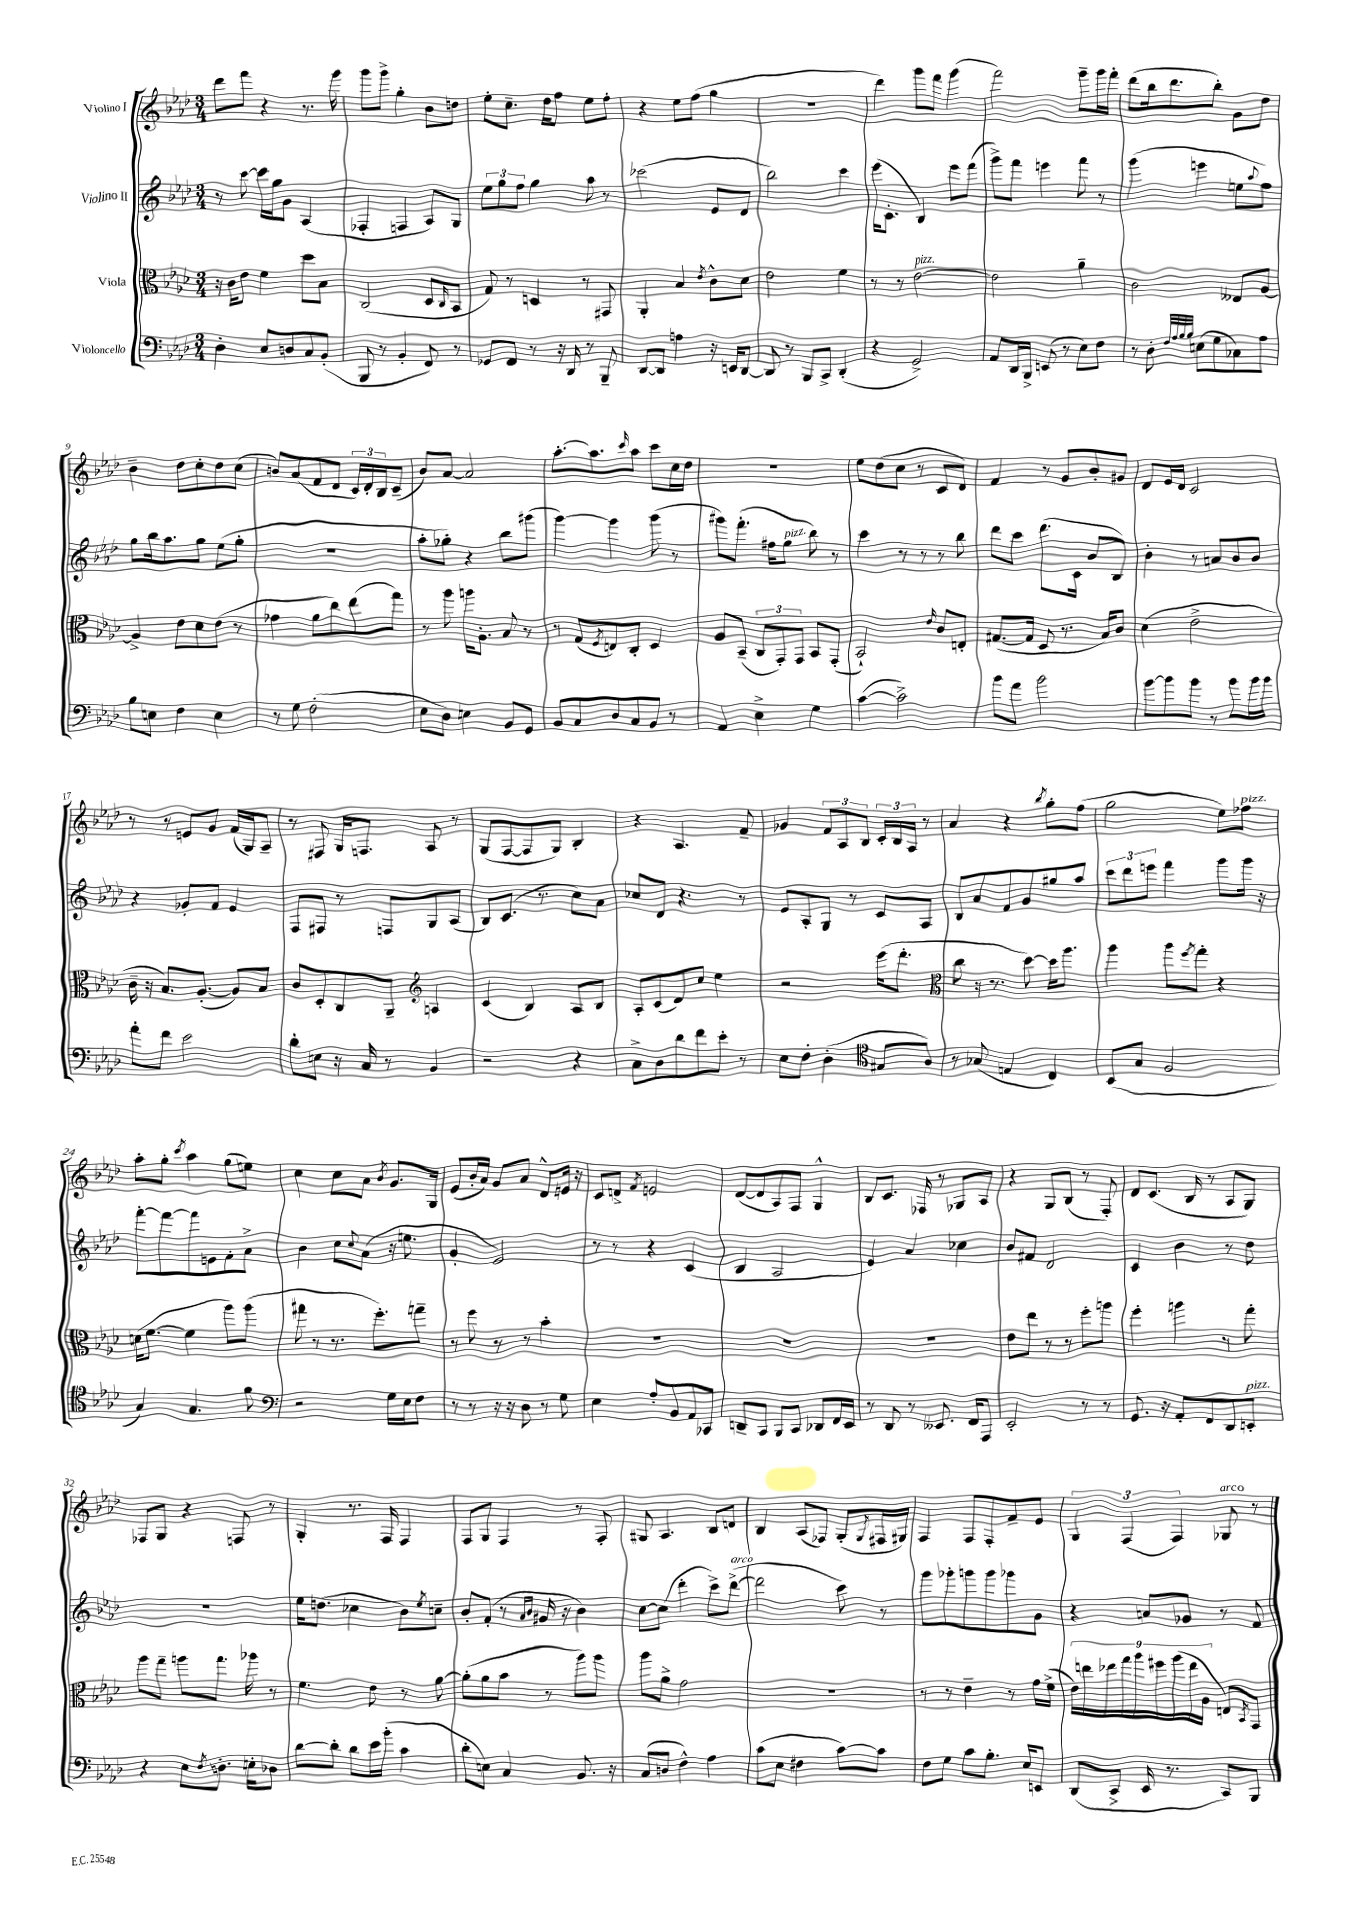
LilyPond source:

<<
\new StaffGroup <<
\new Staff = "s0" \with { instrumentName = "Violino I" } {
    \clef treble \key aes \major \numericTimeSignature \time 3/4
    des'''8 f'''8 r4 r8. g'''16 |
    g'''8 g'''8-> g''4-. bes'8 d''8 |
    ees''8-. c''8.-- des''16 f''8 ees''8 f''8-. |
    r4 ees''8 f''8( g''4 |
    R2. |
    des'''4) g'''8 f'''8 g'''4( |
    f'''2) g'''8-- g'''16 f'''16-. |
    des'''8( bes''16 des'''8. bes''8-.) g'8 des''8 |
    bes'4-- des''8 c''8-. des''8 c''8( |
    b'8) aes'8( f'8 des'8 \tuplet 3/2 { c'16) des'16-. bes16 } c'8--( |
    bes'8) aes'8~ aes'2 |
    aes''8.~-. aes''8. \grace { c'''16 } aes''8 c'''8 c''16 des''16 |
    R2. |
    ees''8 des''8( c''8 r8 c'8 des'8) |
    f'4 r8 g'8 bes'8-. gis'8 |
    des'8 ees'16 des'16 c'2 |
    r8 r8 e'8 g'8 f'16( g16) aes8-- |
    r8 fis8 g16 f8. aes8 r8 |
    g8( f8~ f8 g8) bes4-. |
    r4 aes4. f'8-- |
    ges'4 \tuplet 3/2 { f'8 aes8 bes8 } \tuplet 3/2 { c'16-. bes16 aes16 } r8 |
    aes'4 r4 \acciaccatura { bes''8 } g''8-. f''8( |
    g''2 ees''8) fes''8^\markup { \italic "pizz." } |
    aes''8-. g''8-. \acciaccatura { c'''8 } aes''4 g''8( e''8) |
    c''4 c''8 aes'8 \acciaccatura { bes'8 } g'8. g16 |
    ees'8( bes'16-. aes'16) g'8 aes'8 des'8-^ e'16 r16 |
    c'8 d'8-> \acciaccatura { f'8 } e'2 |
    des'8~( des'8 aes8) f8 g4-^ |
    bes8 c'8. fes16 r8 ges8 aes8 |
    r4 g8 bes8( r8 f8-.) |
    des'8 c'8.( bes16 r8 aes8 g8) |
    fes8 g8 r4 f8 r8 |
    g4-. r8. f16 f4 |
    f8 g8 f4 r8 f8-. |
    gis8 aes4. bes8 d'8 |
    bes4 aes8( fes8) g8-.( \acciaccatura { g8 } fis16 gis16) |
    f4 f8 f8-. f'8-- ees'8 |
    \tuplet 3/2 { g4 f4( f4) } ges8^\markup { \italic "arco" } r8 \bar "|." |
}
\new Staff = "s1" \with { instrumentName = "Violino II" } {
    \clef treble \key aes \major \numericTimeSignature \time 3/4
    r8 c'''8~ c'''16 g''16 g'8 aes4( |
    fes4-. f4 aes8) g8 |
    \tuplet 3/2 { ees''8 g''8 f''8 } g''4 aes''8 r8 |
    ces'''2( ees'8 des'8 |
    bes''2) c'''4 |
    ees'''16( c'8.-. bes4) ees'''8 f'''8( |
    g'''8->) f'''8 e'''4 f'''8 r8 |
    g'''4( e'''4 e''8 \appoggiatura { aes''8 } f''8) |
    g''8 bes''16 aes''8. g''8 ees''8( g''8-. |
    R2. |
    aes''8-. ges''8-.) r4 bes''8 gis'''8( |
    g'''4~) g'''4 g'''8( r8 |
    gis'''8) f'''8.-.( fis''16 g''8^\markup { \italic "pizz." } bes''8) r8 |
    c'''4 r8 r8 r8 bes''8 |
    des'''8 c'''8 des'''8.( c'16 bes'8 bes8) |
    bes'4-. r8 a'8 bes'8 bes'8 |
    r4 ges'8-. f'8 ees'4 |
    f8 fis8 r8 f8 g8 aes8( |
    bes8) c'8.( r8. c''8) aes'8 |
    ces''8 des'8 r4. r8 |
    ees'8 aes8-. g8 r8 c'8 aes8 |
    bes8 aes'8 f'8 g'8 gis''8 aes''8 |
    \tuplet 3/2 { c'''8 des'''8 e'''8 } f'''4 g'''8 g'''16 r16 |
    f'''8~-. f'''8~ f'''8 e'8 f'8-. aes'8-> |
    bes'4 c''8 \appoggiatura { c''8 } aes'8( r16 e''8. |
    g'4-. ees'2) |
    r8 r8 r4 c'4( |
    bes4 aes2 |
    ees'4) aes'4 ces''4 |
    bes'8 fis'8 des'2 |
    c'4 bes'4 r8 des''8 |
    R2. |
    ees''16 d''8.( ces''4 bes'8) \acciaccatura { ees''8 } c''8-- |
    bes'8-. f'8-.( r8 \grace { aes'16 bes'16 } gis'16 r16 bes'4) |
    c''8~ c''8( des'''4-. c'''8->) des'''8~->^\markup { \italic "arco" }( |
    des'''2 c'''8) r8 |
    g'''8 ges'''8-. g'''8 g'''8 ges'''8 g'8 |
    r4 a'8 ges'8 r8 f'8 \bar "|." |
}
\new Staff = "s2" \with { instrumentName = "Viola" } {
    \clef alto \key aes \major \numericTimeSignature \time 3/4
    r16 c'16 ees'8 f'4 des''8 bes8 |
    c2( des8 \grace { c16 } bes,8 |
    g8) r8 d4 r8 gis,8 |
    aes,4-. bes4 \acciaccatura { ees'8 } c'8-^ des'8 |
    ees'2 f'4 |
    r8 r8 ees'2~^\markup { \italic "pizz." } |
    ees'2 aes'4-- |
    c'2 eeses8 aes8~ |
    aes4-> ees'8 des'8 ees'8( r8 |
    ges'4 aes'8 c''8) ees''8( g''8) |
    r8 aes''8 a''16 aes8.-. bes8 r8 |
    r8 g8( \acciaccatura { f8 } e8) c8-. des4 |
    aes8 bes,8--( \tuplet 3/2 { c8 g,8-.) g,8 } bes,8 g,8-.( |
    bes,2-!) \grace { ees'16 } c'8 e8-. |
    gis8.~( gis16 des8 r8. bes16) c'8 |
    des'4( ees'2-> |
    c'16-- r16 bes8.) aes8.~-.( aes8) bes8 |
    c'8 des8-. c8 aes,8-- \clef treble a4 |
    c'4( bes4) aes8 bes8 |
    aes8-. c'8( des'8) c''8 ees''4 |
    r2 ees'''16( des'''8.-. |
    \clef alto c''8 r16 r8. des''8~) des''16 aes''8. |
    aes''4 aes''8 \acciaccatura { f''8 } g''8-. r4 |
    d'16( f'8.~ f'4 aes''8) aes''8( |
    gis''8 r8 r8. f''8.-.) g''8-- |
    r8 f''8 r8 r8 bes'4-. |
    R2. |
    R2. |
    R2. |
    ees'8 ees''8 r8 r8 f''8-. a''8 |
    f''4-. a''4 r8 g''8-. |
    aes''8 g''8-- a''8 g''8. aes''16 r8 |
    f'4. ees'8 r8 aes'8~ |
    aes'8-.( aes'8 bes'8 r8 aes''8) aes''8 |
    aes''8 aes'8-> g'2 |
    R2. |
    r8 r8 ees'4-- r8 g'16 f'16->( |
    \tuplet 9/8 { ees'16) e''16 ees''16 g''16 aes''16 fis''16 aes''16( ees''16 aes16 } e8) \acciaccatura { bes,8 } g,8 \bar "|." |
}
\new Staff = "s3" \with { instrumentName = "Violoncello" } {
    \clef bass \key aes \major \numericTimeSignature \time 3/4
    des4-. ees8 d8 c8 bes,8-.( |
    bes,,8 r8 bes,4-. f,8) r8 |
    ges,8 f,8 r8 r16 des,16 r8 bes,,8-- |
    des,8~ des,8 a4 r16 e,16 des,8~ |
    des,8 r8 bes,,8 c,8-> des,4-.( |
    r4 g,2->) |
    aes,8 des,16 bes,,16-> e,8( r8 ees8) f8 |
    r8 des8-. \grace { f32 aes32 bes32 bes32 } e8( g8 ces8) aes8 |
    bes8 e8 f4 e4 |
    r8 g8 f2-.( |
    ees8 des8) e4 bes,8 g,8 |
    bes,8 c8 des8 c8 bes,8 r8 |
    aes,4 ees4-> g4 |
    c'4~( c'2->) |
    bes'8 aes'8 bes'2 |
    bes'8~ bes'8 bes'8 r8 bes'8 bes'16 bes'16 |
    aes'8-. f'8 ees'2 |
    des'8-. e8 r16 c16 r8 bes,4 |
    r2 r4 |
    c8-> des8 des'8 f'8 ees'8-. r8 |
    ees8 f8-. des4-.( \clef tenor gis8 aes8) |
    r8 ges8( e4 c4) |
    bes,8( g8 f2 |
    g4) g4. f'8 |
    \clef bass r2 g16 ees16 f8 |
    r8 r8 r16 r16 des8 r8 g8 |
    ees4 aes8-. bes,8 aes,8 ces,8 |
    d,8-- c,8 bes,,8 c,8 des,8 f,16 ees,16 |
    r8 des,8 r8 eeses,8. f,16 aes,,8 |
    ees,2-. r8 r8 |
    g,8. r16 aes,8-. f,8 des,8 e,8-.^\markup { \italic "pizz." } |
    r4 ees8 \acciaccatura { f8 } d8.-. e16-. des8 |
    des'8~ des'8-. des'8 ees'16 bes'16-.( c'4 |
    des'8-. e8) c4 bes,8. r16 |
    c8( d8 f4-^) aes4 |
    c'8( ees8 fis4 c'8~) c'8 |
    f8 g8 c'8 bes8.-. ees16 e,8 |
    des,8( c,8-> ees,16 r8. c,8) bes,,8 \bar "|." |
}
>>
>>
